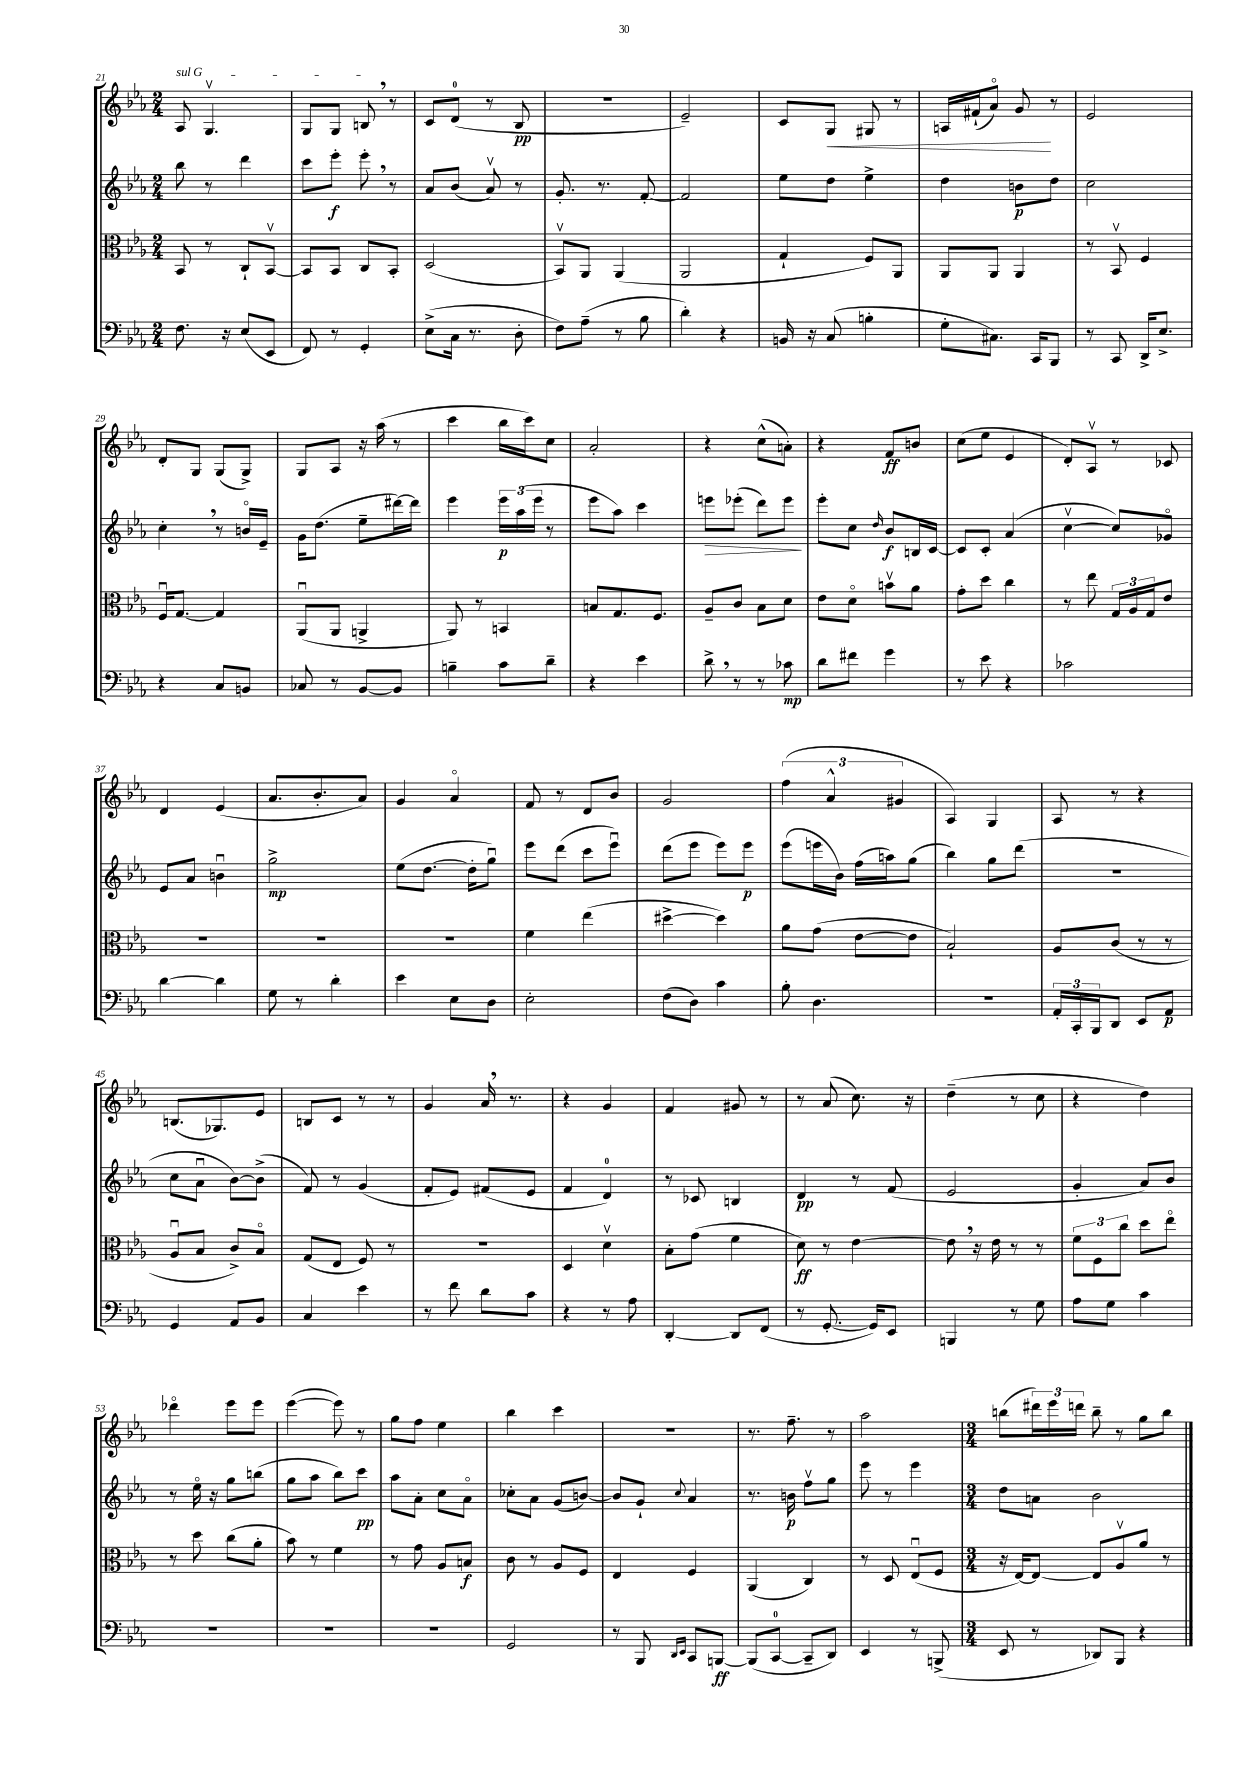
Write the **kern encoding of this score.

**kern	**kern	**kern	**kern
*staff4	*staff3	*staff2	*staff1
*clefF4	*clefC3	*clefG2	*clefG2
*k[b-e-a-]	*k[b-e-a-]	*k[b-e-a-]	*k[b-e-a-]
*M2/4	*M2/4	*M2/4	*M2/4
8.F	8BB-	8bb-	8A-
.	8r	8r	4.Gv
16r	.	.	.
(8E-	8C`	4ddd	.
8EE-	[8BB-v	.	.
=	=	=	=
8FF)	8BB-]	8ccc	8G
8r	8BB-	8eee-'	8G
4GG'	8C	8eee-'	8B
.	8BB-'	8r	8r
=	=	=	=
(8E-^	(2D	8a-	8c
16C	.	(8b-	(8d
8.r	.	.	.
.	.	8a-v)	8r
8D'	.	8r	8B-
=	=	=	=
8F)	8BB-v)	8.g'	2r
(8A-~	8AA-	.	.
.	.	8.r	.
8r	(4AA-	.	.
8B-	.	[8f'	.
=	=	=	=
4d')	2AA-	2f]	2e-~)
4r	.	.	.
=	=	=	=
16BB	4G`	8ee-	8c
16r	.	.	.
(8C	.	8dd	8G
4B'	8F)	4ee-^	8G#
.	8AA-	.	8r
=	=	=	=
8G'	8AA-	4dd	16A
.	.	.	(16f#`
8.C#)	8AA-	.	8a-o)
.	4AA-	8b	8g
16CC	.	.	.
8BBB-	.	8dd	8r
=	=	=	=
8r	8r	2cc	2e-
8CC	8BB-v	.	.
16DD^	4F	.	.
8.E-^	.	.	.
=	=	=	=
4r	16Fu	4cc'	8d'
.	[8.G	.	.
.	.	.	8G
8C	4G]	8r	(8G
8BB	.	16bo	8G^)
.	.	16e-~	.
=	=	=	=
8C-	(8AA-u	16g	8G
.	.	(8.dd	.
8r	8AA-	.	8A-
[8BB-	4AA^	8ee-~	16r
.	.	.	(16aa-
8BB-]	.	[16ddd#)	8r
.	.	16ddd#]	.
=	=	=	=
4B~	8AA-)	4eee-	4ccc
.	8r	.	.
8c	4BB	24eee-	16bb-
.	.	(24aa-	.
.	.	.	16ccc)
.	.	24eee-	.
8d~	.	8r	8cc
=	=	=	=
4r	8B	8eee-	2a-'
.	8.G	8aa-)	.
4e-	.	4ccc	.
.	8.F	.	.
=	=	=	=
8d^	8A-~	8eee	4r
8r	8c	(8eee-'	.
8r	8B-	8ddd)	(8cc^^
8c-	8d	8eee-	8a')
=	=	=	=
8d	8e-	8eee-'	4r
8f#	8do	8cc	.
.	.	16qqdd	.
4g	8bv	8b-	8f
.	8a-	16B	8b
.	.	[16c	.
=	=	=	=
8r	8g'	8c]	(8cc
8e-	8dd	8c'	8ee-
4r	4cc	(4a-	4e-
=	=	=	=
2c-	8r	[4ccv	8d')
.	8ee-	.	8A-v
.	24G	8cc])	8r
.	24A-	.	.
.	24G	.	.
.	8e-	8g-o	8c-
=	=	=	=
[4d	2r	8e-	4d
.	.	8a-	.
4d]	.	4bu	(4e-
=	=	=	=
8G	2r	2gg^	8.a-
8r	.	.	.
.	.	.	8.b-'
4d'	.	.	.
.	.	.	8a-)
=	=	=	=
4e-	2r	(8ee-	4g
.	.	[8.dd	.
8E-	.	.	4a-o
.	.	16dd']	.
8D	.	8ggu)	.
=	=	=	=
2E-'	4f	8eee-	8f
.	.	(8ddd	8r
.	(4ee-	8ccc	8d
.	.	8eee-u)	8b-
=	=	=	=
(8F	[4dd#^	(8ddd	2g
8D)	.	8eee-	.
4c	4dd#])	8eee-)	.
.	.	8eee-	.
=	=	=	=
8B-'	8a-	(8eee-	(6ff
4.D	(8g	16eee	.
.	.	.	6a-^^
.	.	16b-)	.
.	[8e-	(16ff	.
.	.	16aa)	.
.	.	.	6g#
.	8e-]	(8gg	.
=	=	=	=
2r	2B-`)	4bb-)	4A-)
.	.	8gg	4G
.	.	(8ddd	.
=	=	=	=
24AA-'	8A-	2r	8A-
24CC'	.	.	.
24BBB-	.	.	.
8DD	(8c	.	8r
8EE-	8r	.	4r
8AA-	8r	.	.
=	=	=	=
4GG	8A-u	8cc	(8.B
.	8B-	8a-u	.
.	.	.	8.G-)
8AA-	8c^)	[8b-)	.
8BB-	8B-o	(8b-^]	8e-
=	=	=	=
4C	(8G	8f)	8B
.	8E-	8r	8c
4e-	8F)	(4g	8r
.	8r	.	8r
=	=	=	=
8r	2r	8f'	4g
8f	.	8e-)	.
8d	.	(8f#	16a-
.	.	.	8.r
8c	.	8e-	.
=	=	=	=
4r	4D	4f	4r
8r	4dv	4d)	4g
8A-	.	.	.
=	=	=	=
[4DD'	8B-'	8r	4f
.	(8g	8c-	.
8DD]	4f	4B	8g#
(8FF	.	.	8r
=	=	=	=
8r	8d)	4d	8r
[8.GG'	8r	.	(8a-
.	[4e-	8r	8.cc)
16GG])	.	.	.
8EE-	.	(8f	.
.	.	.	16r
=	=	=	=
4BBB	8e-]	2e-	(4dd~
.	16r	.	.
.	16e-	.	.
8r	8r	.	8r
8G	8r	.	8cc
=	=	=	=
8A-	12f	4g'	4r
.	12F	.	.
8G	.	.	.
.	12cc	.	.
4c	8dd	8a-)	4dd)
.	8ee-o	8b-	.
=	=	=	=
2r	8r	8r	4ddd-o
.	8dd	16ee-o	.
.	.	16r	.
.	(8cc	8gg	8eee-
.	8a-'	(8bb	8eee-
=	=	=	=
2r	8b-)	8gg	([4eee-
.	8r	8aa-	.
.	4f	8bb-)	8eee-])
.	.	8ccc	8r
=	=	=	=
2r	8r	8aa-	8gg
.	8g	8a-'	8ff
.	8A-	8cc	4ee-
.	8B	8a-o	.
=	=	=	=
2GG	8c	8cc-'	4bb-
.	8r	8a-	.
.	8A-	(8g	4ccc
.	8F	[8b)	.
=	=	=	=
8r	4E-	8b]	2r
8BBB-	.	8g`	.
16qqDD	.	.	.
16qqEE-	.	8qqcc	.
8CC	4F	4a-	.
[8BBB	.	.	.
=	=	=	=
(8BBB]	(4AA-	8.r	8.r
[8CC	.	.	.
.	.	16b	8.ff~
8CC~]	4C)	8ffv	.
8DD)	.	8gg	8r
=	=	=	=
4EE-	8r	8eee-	2aa-
.	8D	8r	.
8r	(8E-u	4eee-	.
(8BBB^	8F	.	.
=	=	=	=
*M3/4	*M3/4	*M3/4	*M3/4
8EE-	16r	8dd	(8bb
.	[16E-)	.	.
8r	8E-_	8a	24ddd#)
.	.	.	24eee-
.	.	.	24ddd
8DD-)	8E-]	2b-	8bb~
8BBB-	8A-v	.	8r
4r	8a-	.	8gg
.	8r	.	8bb
==	==	==	==
*-	*-	*-	*-
